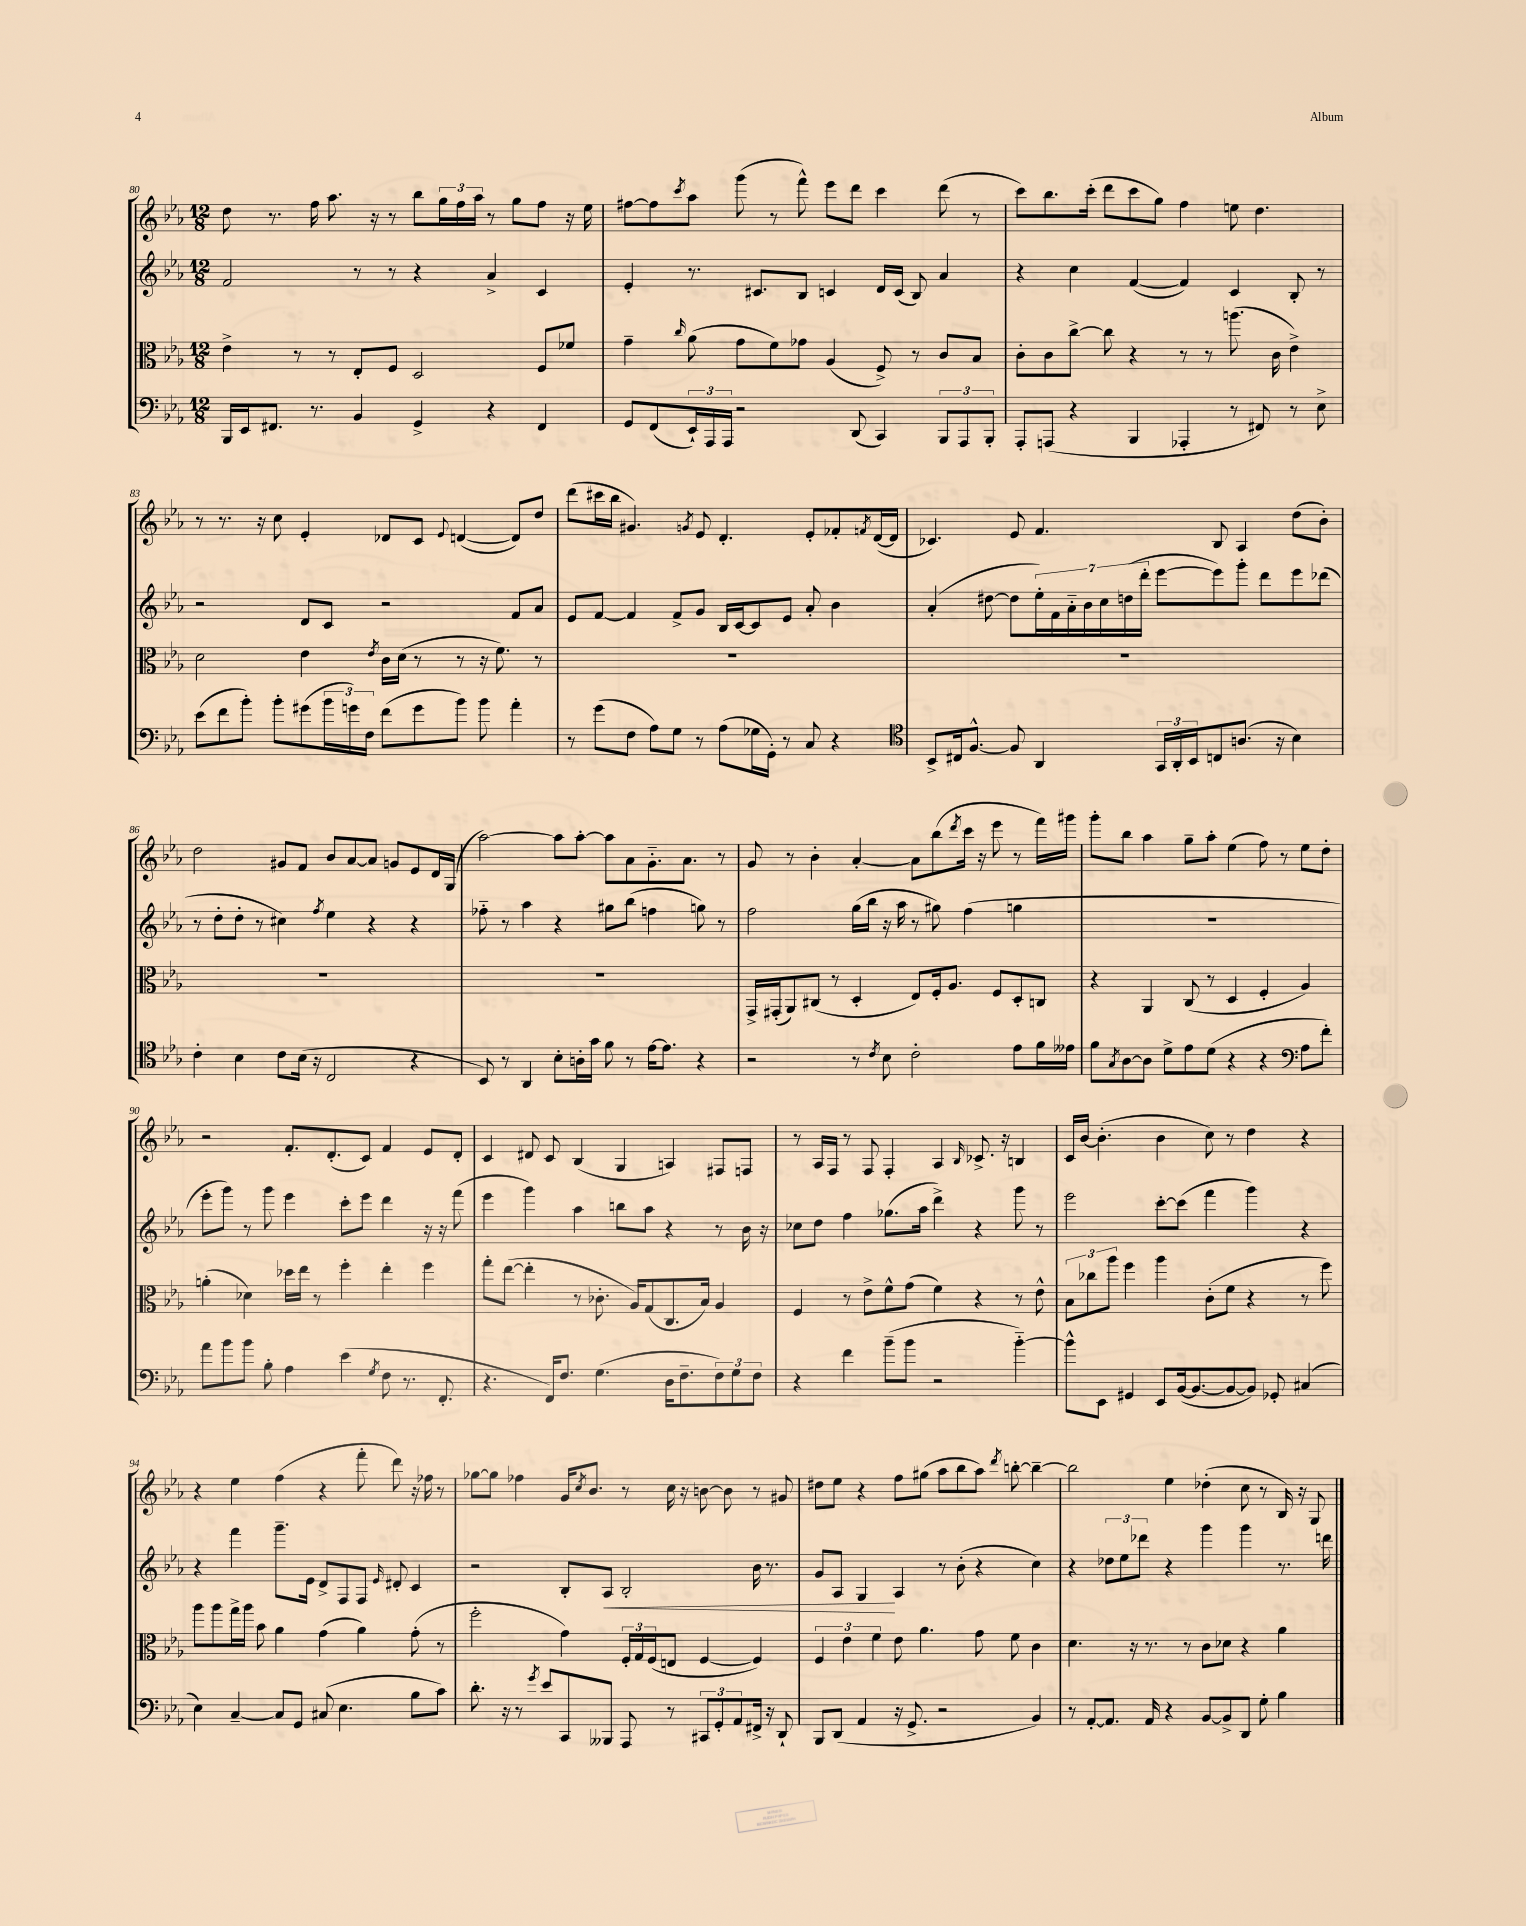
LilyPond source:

<<
\new StaffGroup <<
\new Staff = "s0" {
    \clef treble \key ees \major \numericTimeSignature \time 12/8
    d''8 r8. f''16 aes''8. r16 r8 bes''8 \tuplet 3/2 { g''16 f''16 aes''16 } r8 g''8 f''8 r16 ees''16 |
    fis''8~ fis''8 \acciaccatura { c'''8 } aes''8 g'''8( r8 f'''8-^) ees'''8 d'''8 c'''4 d'''8( r8 |
    c'''8) bes''8. c'''16-.( d'''8 c'''8 g''8) f''4 e''8 d''4. |
    r8 r8. r16 c''8 ees'4-. des'8 c'8 \appoggiatura { ees'8 } d'4~( d'8) d''8 |
    d'''8( cis'''16 bes''16 gis'4.) \acciaccatura { g'8 } ees'8 d'4.-. ees'8-. fes'8-. \acciaccatura { f'8 } d'16~( d'16 |
    ces'4.) ees'8 f'4. bes8 aes4 d''8( bes'8-.) |
    d''2 gis'8 f'8 bes'8 aes'8~ aes'8 g'8 ees'8 d'16 g16( |
    aes''2~) aes''8 aes''8~-. aes''8 aes'8 g'8.-_ aes'8. r8 |
    g'8 r8 bes'4-. aes'4~-. aes'8 bes''8( \acciaccatura { d'''8 } c'''16 r16 ees'''8 r8 f'''16) gis'''16 |
    g'''8-. bes''8 aes''4 g''8-- aes''8-. ees''4( f''8) r8 ees''8 d''8-. |
    r2 f'8.-. d'8.-.( c'8) f'4 ees'8 d'8-. |
    c'4 dis'8 c'8 bes4( g4 a4) fis8 f8 |
    r8 aes16 f16 r8 f8 f4-. aes4 \grace { bes16 } ces'8.-> r16 b4 |
    c'16 bes'16~ bes'4.-.( bes'4 c''8) r8 d''4 r4 |
    r4 ees''4 f''4( r4 f'''8-. d'''8) r16 fes''16 r8 |
    ges''8~ ges''8 fes''4 g'16 \acciaccatura { c''8 } bes'8. r8 c''16 r16 b'8~ b'8 r8 gis'8 |
    dis''8 ees''8 r4 f''8 gis''8( aes''8 bes''8 aes''8) \acciaccatura { d'''8 } b''8~-. b''4~-- |
    b''2 ees''4 des''4-.( c''8 r8 bes16) r16 g8 \bar "|." |
}
\new Staff = "s1" {
    \clef treble \key ees \major \numericTimeSignature \time 12/8
    f'2 r8 r8 r4 aes'4-> c'4 |
    ees'4-. r8. cis'8. bes8 c'4 d'16 c'16( bes8) aes'4 |
    r4 c''4 f'4~( f'4) c'4 bes8-. r8 |
    r2 d'8 c'8 r2 f'8 aes'8 |
    ees'8 f'8~ f'4 f'8-> g'8 bes16 c'16~ c'8 ees'8 aes'8-. bes'4 |
    aes'4-.( dis''8~ dis''8 \tuplet 7/4 { ees''16-.) f'16 aes'16-_ bes'16 c''16 d''16( d'''16-. } ees'''8~ ees'''8) g'''8-. d'''8 ees'''8 des'''8( |
    r8 d''8-. d''8-. r8 cis''4) \acciaccatura { f''8 } ees''4 r4 r4 |
    fes''8-_ r8 aes''4 r4 gis''8 bes''8( f''4 g''8) r8 |
    f''2 g''16( bes''16 r16 aes''16 r8 gis''8) f''4( g''4 |
    R1. |
    ees'''8-. g'''8) r8 g'''8 ees'''4 c'''8-. ees'''8 d'''4 r16 r16 f'''8( |
    ees'''4 g'''4) aes''4 b''8 aes''8 r4 r8 bes'16 r16 |
    ces''8 d''8 f''4 ges''8.( aes''16 d'''4->) r4 g'''8 r8 |
    ees'''2 c'''8~-. c'''8( f'''4 g'''4) r4 |
    r4 f'''4 g'''8.-- ees'16 d'8-> f8 f8 \grace { ees'16 } dis'8-. c'4 |
    r2 bes8-. aes8\< bes2-. bes'16 r8. |
    g'8 aes8 g4\! aes4 r8 bes'8-.( r4 c''4) |
    r4 \tuplet 3/2 { des''8 ees''8 des'''8 } r4 g'''4 g'''4 r8. d'''16 \bar "|." |
}
\new Staff = "s2" {
    \clef alto \key ees \major \numericTimeSignature \time 12/8
    ees'4-> r8 r8 ees8-. f8 d2 f8 fes'8 |
    g'4-- \grace { c''16 } aes'8( g'8 f'8) ges'8 aes4( f8->) r8 c'8 bes8 |
    c'8-. c'8 c''8~-> c''8 r4 r8 r8 a''8.( c'16 ees'4->) |
    d'2 ees'4 \acciaccatura { ees'8 } c'16 d'16( r8 r8 r16 f'8.) r8 |
    R1. |
    R1. |
    R1. |
    R1. |
    g,16-> gis,16-.( aes,8) cis8( r8 d4-. ees8) f16-. aes8. f8 d8-. c8 |
    r4 aes,4 c8( r8 d4 f4-. aes4) |
    a'4-.( des'4) des''16 ees''16 r8 f''4-. ees''4-. f''4 |
    g''8-. ees''8~( ees''4-. r8 ces'8.-. aes16) g8( c8. bes16) aes4 |
    f4 r8 ees'8-> f'8-^ g'8( f'4) r4 r8 ees'8-^ |
    \tuplet 3/2 { bes8 ces''8 aes''8 } f''4 aes''4 c'8-.( f'8 r4 r8 f''8) |
    aes''8 aes''8 g''16-> aes''16 bes'8 aes'4 g'4( aes'4) g'8-.( r8 |
    f''2-. g'4) \tuplet 3/2 { f16-. g16 f16( } e8 f4~ f4) |
    \tuplet 3/2 { f4 ees'4 f'4 } ees'8 aes'4. g'8 f'8 c'4 |
    d'4. r16 r8. r8 c'8 des'8 r4 aes'4 \bar "|." |
}
\new Staff = "s3" {
    \clef bass \key ees \major \numericTimeSignature \time 12/8
    bes,,16 ees,16 fis,8. r8. bes,4 g,4-> r4 fis,4 |
    g,8 f,8( \tuplet 3/2 { ees,16-!) aes,,16 aes,,16 } r2 d,8( c,4) \tuplet 3/2 { bes,,8 aes,,8 bes,,8-. } |
    aes,,8-. a,,8( r4 bes,,4 aes,,4-. r8 fis,8) r8 ees8-> |
    ees'8( f'8 bes'8-.) bes'8-. gis'8( \tuplet 3/2 { bes'16 g'16) f16 } f'8( g'8 bes'8) bes'8 aes'4-. |
    r8 g'8( f8 aes8) g8 r8 aes8( ges16 g,16-.) r8 c8 r4 |
    \clef tenor bes,8-> cis16 f8.~-^ f8 aes,4 \tuplet 3/2 { g,16 aes,16-. bes,16 } c8 a8.( r16 bes4) |
    c'4-. bes4 c'8 bes16( r16 c2 r4 |
    bes,8) r8 aes,4 bes8-. a16-. g'16 f'8 r8 ees'16~ ees'8. r4 |
    r2 r8 \acciaccatura { c'8 } bes8 c'2-. ees'8 f'16 eeses'16 |
    f'8 \acciaccatura { g8 } aes8~ aes8 d'8-> ees'8 d'8( r4 r4 \clef bass aes8 f'8-.) |
    aes'8 bes'8 bes'8 bes8-. aes4 ees'4( \acciaccatura { g8 } f8 r8. f,8.-. |
    r4. f,16) f8. g4.( d16 f8.-- \tuplet 3/2 { f8) g8 f8 } |
    r4 f'4 bes'8--( bes'8 r2 bes'4~-_) |
    bes'8-^ ees,8 gis,4 ees,8 bes,16~( bes,8.~ bes,8~ bes,8) ges,8-. cis4( |
    ees4) c4~-- c8 g,8 cis8( ees4. bes8 c'8) |
    d'8.-. r16 r8 \acciaccatura { g'8 } ees'8 c,8 beses,,8 aes,,8 r8 \tuplet 3/2 { cis,8 g,8-. aes,8 } fis,16-> r16 d,8-! |
    bes,,8 d,8( aes,4 r16 g,8.-> r2 bes,4) |
    r8 aes,8~-. aes,8. aes,16 r4 bes,8~ bes,8-> d,8 g8-. bes4 \bar "|." |
}
>>
>>
\layout { \context { \Score currentBarNumber = #80 } }
